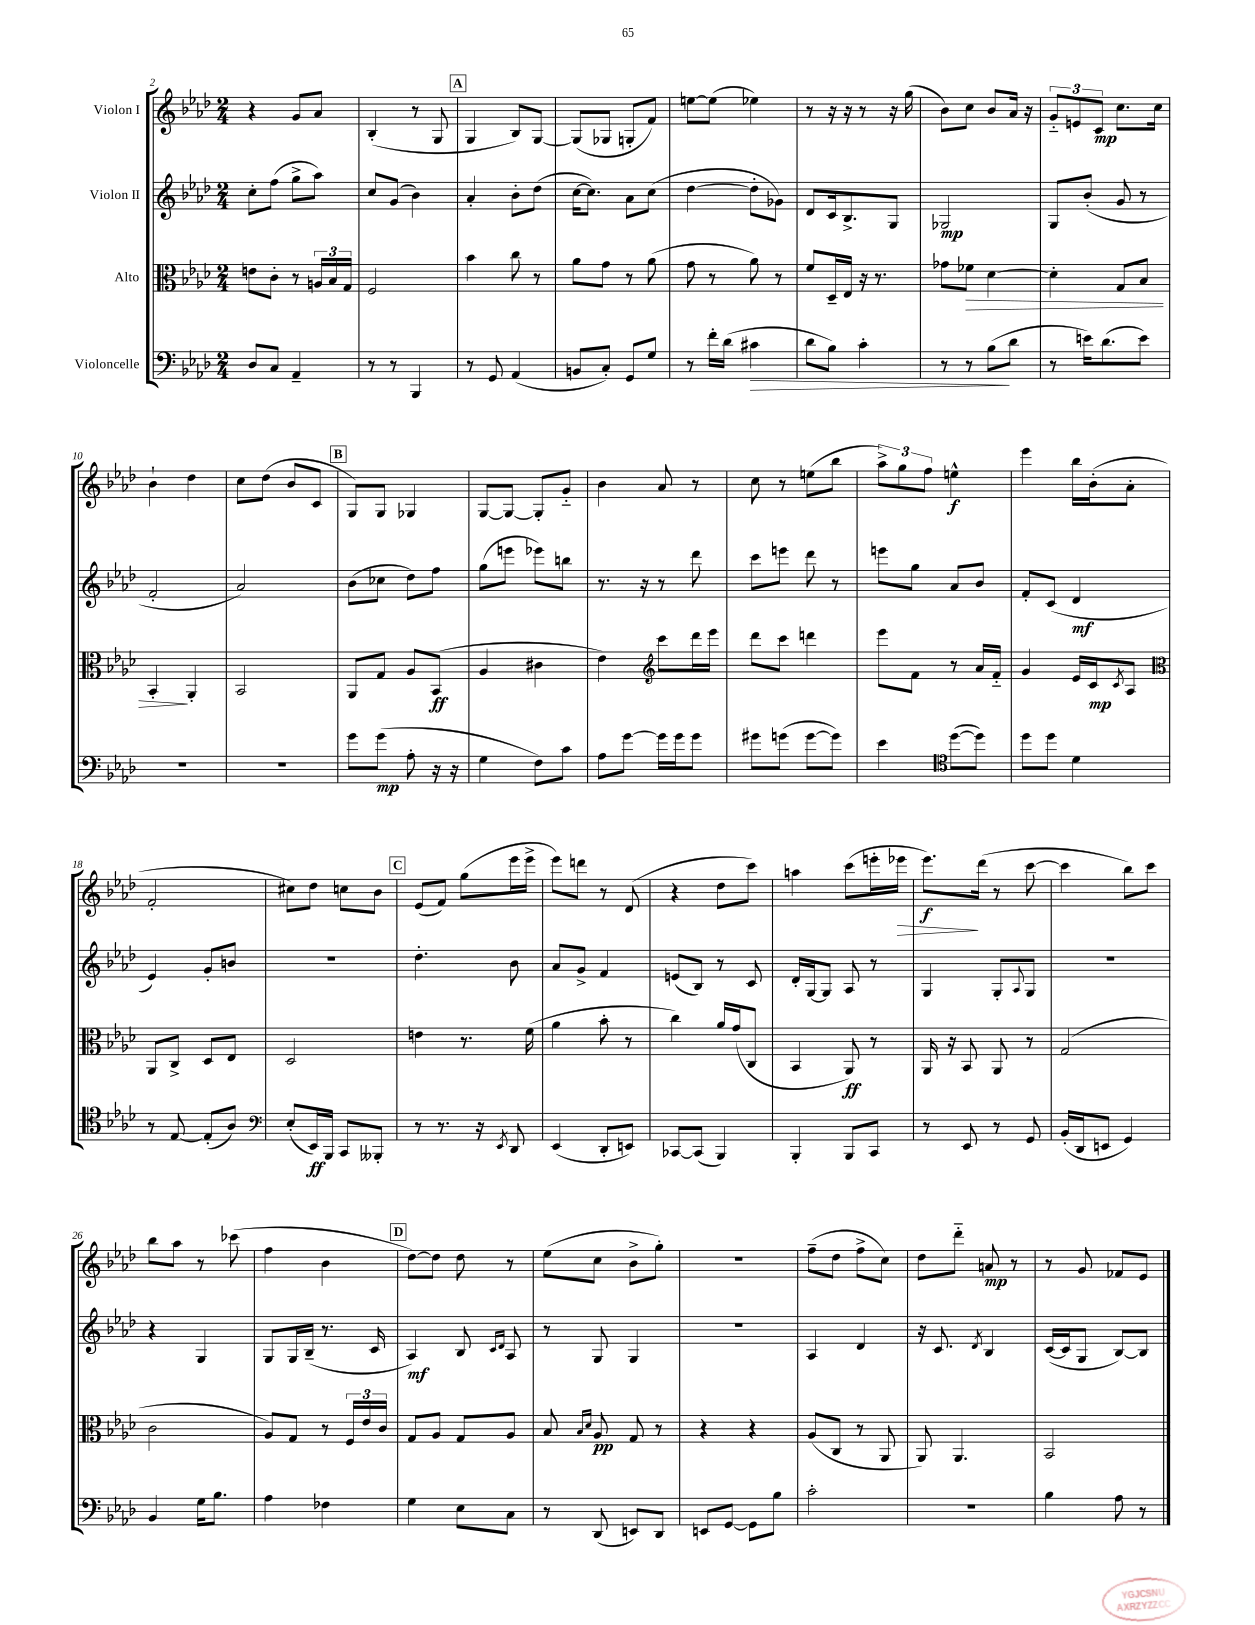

**kern	**kern	**kern	**kern
*staff4	*staff3	*staff2	*staff1
*clefF4	*clefC3	*clefG2	*clefG2
*k[b-e-a-d-]	*k[b-e-a-d-]	*k[b-e-a-d-]	*k[b-e-a-d-]
*M2/4	*M2/4	*M2/4	*M2/4
8D-	8e	8cc'	4r
8C	8c'	(8ff	.
4AA-~	8r	8gg^	8g
.	24A	8aa-)	8a-
.	24B-	.	.
.	24G	.	.
=	=	=	=
8r	2F	8cc	(4B-'
8r	.	(8g	.
4BBB-	.	4b-)	8r
.	.	.	8G
=	=	=	=
8r	4b-	4a-'	4G
8GG	.	.	.
(4AA-	8cc	8b-'	8B-)
.	8r	(8dd-	[8G
=	=	=	=
8BB	8a-	[16cc	(8G]
.	.	8.cc])	.
8C')	8g	.	8G-
8GG	8r	8a-	8G'
8G	(8a-	(8cc	8f)
=	=	=	=
8r	8g	[4dd-	[8ee
16f'	8r	.	(8ee]
(16d-	.	.	.
4c#	8a-)	8dd-']	4ee-)
.	8r	8g-)	.
=	=	=	=
8d-	8f	8d-	8r
8B-)	16D-~	16c	16r
.	16E-	8.B-^	16r
4c'	16r	.	8r
.	8.r	.	.
.	.	8G	16r
.	.	.	(16gg
=	=	=	=
8r	8g-	2G-	8b-)
8r	8f-	.	8cc
(8B-	[4d-	.	8b-
8d-	.	.	16a-
.	.	.	16r
=	=	=	=
8r	4d-']	8G	12g'~
.	.	.	12e
16e)	.	(8b-'	.
.	.	.	12c
(8.d-	.	.	.
.	8G	8g	8.cc
8e)	8B-	8r	.
.	.	.	16cc
=	=	=	=
2r	4BB-'	2f'	4b-`
.	4AA-'	.	4dd-
=	=	=	=
2r	2BB-	2a-)	8cc
.	.	.	(8dd-
.	.	.	8b-
.	.	.	8c
=	=	=	=
8g	8AA-	(8b-	8G)
(8g	8G	8cc-	8G
8A-'	8A-	8dd-)	4G-
16r	(8BB-	8ff	.
16r	.	.	.
=	=	=	=
4G	4A-	(8gg	[8G
.	.	8eee	8G_
8F)	4c#	8eee-)	8G']
8c	.	8bb	8g'~
=	=	=	=
8A-	4e-)	8.r	4b-
[8g	.	.	.
.	.	16r	.
*	*clefG2	*	*
16g]	8ccc	8r	8a-
16g	.	.	.
8g	16ddd-	8ddd-	8r
.	16eee-	.	.
=	=	=	=
8g#	8ddd-	8ccc	8cc
(8g	8ccc	8eee	8r
[8g	4ddd	8ddd-	(8ee
8g])	.	8r	8bb-
=	=	=	=
4e-	8eee-	8eee	12aa-^)
.	.	.	12gg
.	8f	8gg	.
.	.	.	12ff
*clefC4	*	*	*
([8dd-	8r	8a-	4ee^^
8dd-])	16a-	8b-	.
.	16f'~	.	.
=	=	=	=
8dd-	4g	8f'	4eee-
8dd-	.	(8c	.
4d-	16e-	4d-	16bb-
.	16c	.	(16b-'
.	8qc	.	.
.	8A-	.	8a-'
=	=	=	=
*	*clefC3	*	*
8r	8AA-	4e-)	2f'
[8E-	8C^	.	.
(8E-']	8D-	8g'	.
8A-)	8E-	8b	.
=	=	=	=
*clefF4	*	*	*
(8E-'	2D-	2r	8cc#)
16EE-)	.	.	8dd-
16BBB-	.	.	.
8CC	.	.	8cc
8BBB--'	.	.	8b-
=	=	=	=
8r	4e	4.dd-'	(8e-
8.r	.	.	8f)
.	8.r	.	(8gg
16r	.	.	.
8qEE-	.	.	.
8DD-	.	8b-	16eee-
.	(16f	.	16eee-^
=	=	=	=
(4EE-	4a-	8a-	8eee-)
.	.	8g^	8ddd
8DD-'	8b-'	4f	8r
8EE)	8r	.	(8d-
=	=	=	=
[8CC-	4cc)	(8e	4r
(8CC-]	.	8B-)	.
4BBB-)	16a-	8r	8dd-
.	(16g	.	.
.	8C	8c	8ccc)
=	=	=	=
4BBB-'	4BB-	16d-'	4aa
.	.	[16G	.
.	.	8G]	.
8BBB-	8AA-)	8A-	(8ccc
8CC	8r	8r	16eee'
.	.	.	16eee-
=	=	=	=
8r	16AA-	4G	8.eee-)
.	16r	.	.
8EE-	8BB-	.	.
.	.	.	(16ddd-
8r	8AA-	8G'	8r
.	.	8qqA-	.
8GG	8r	8G	[8ccc
=	=	=	=
(16BB-'	(2G	2r	4ccc]
16DD-	.	.	.
8EE	.	.	.
4GG)	.	.	8bb-)
.	.	.	8ccc
=	=	=	=
4BB-	2c	4r	8bb-
.	.	.	8aa-
16G	.	4G	8r
8.B-	.	.	.
.	.	.	(8ccc-
=	=	=	=
4A-	8A-)	8G	4ff
.	8G	16G	.
.	.	(16B-~	.
4F-	8r	8.r	4b-
.	24F	.	.
.	24e-	.	.
.	.	16c	.
.	24c	.	.
=	=	=	=
4G	8G	4A-)	[8dd-)
.	8A-	.	8dd-]
8E-	8G	8B-	8dd-
.	.	16qqc	.
.	.	16qqd-	.
8C	8A-	8A-	8r
=	=	=	=
8r	8B-	8r	(8ee-
.	16qqB-	.	.
.	16qqd-	.	.
(8DD-	8A-	8G	8cc
8EE)	8G	4G	8b-^
8DD-	8r	.	8gg')
=	=	=	=
8EE	4r	2r	2r
[8GG	.	.	.
8GG]	4r	.	.
8B-	.	.	.
=	=	=	=
2c'	(8A-	4A-	(8ff~
.	8C	.	8dd-
.	8r	4d-	8ff^
.	8AA-	.	8cc)
=	=	=	=
2r	8AA-)	16r	8dd-
.	.	8.c	.
.	4.AA-	.	8ddd-'~
.	.	8qd-	.
.	.	4B-	8a
.	.	.	8r
=	=	=	=
4B-	2BB-	([16c	8r
.	.	16c]	.
.	.	8G	8g
8A-	.	[8B-)	8f-
8r	.	8B-]	8e-
==	==	==	==
*-	*-	*-	*-
